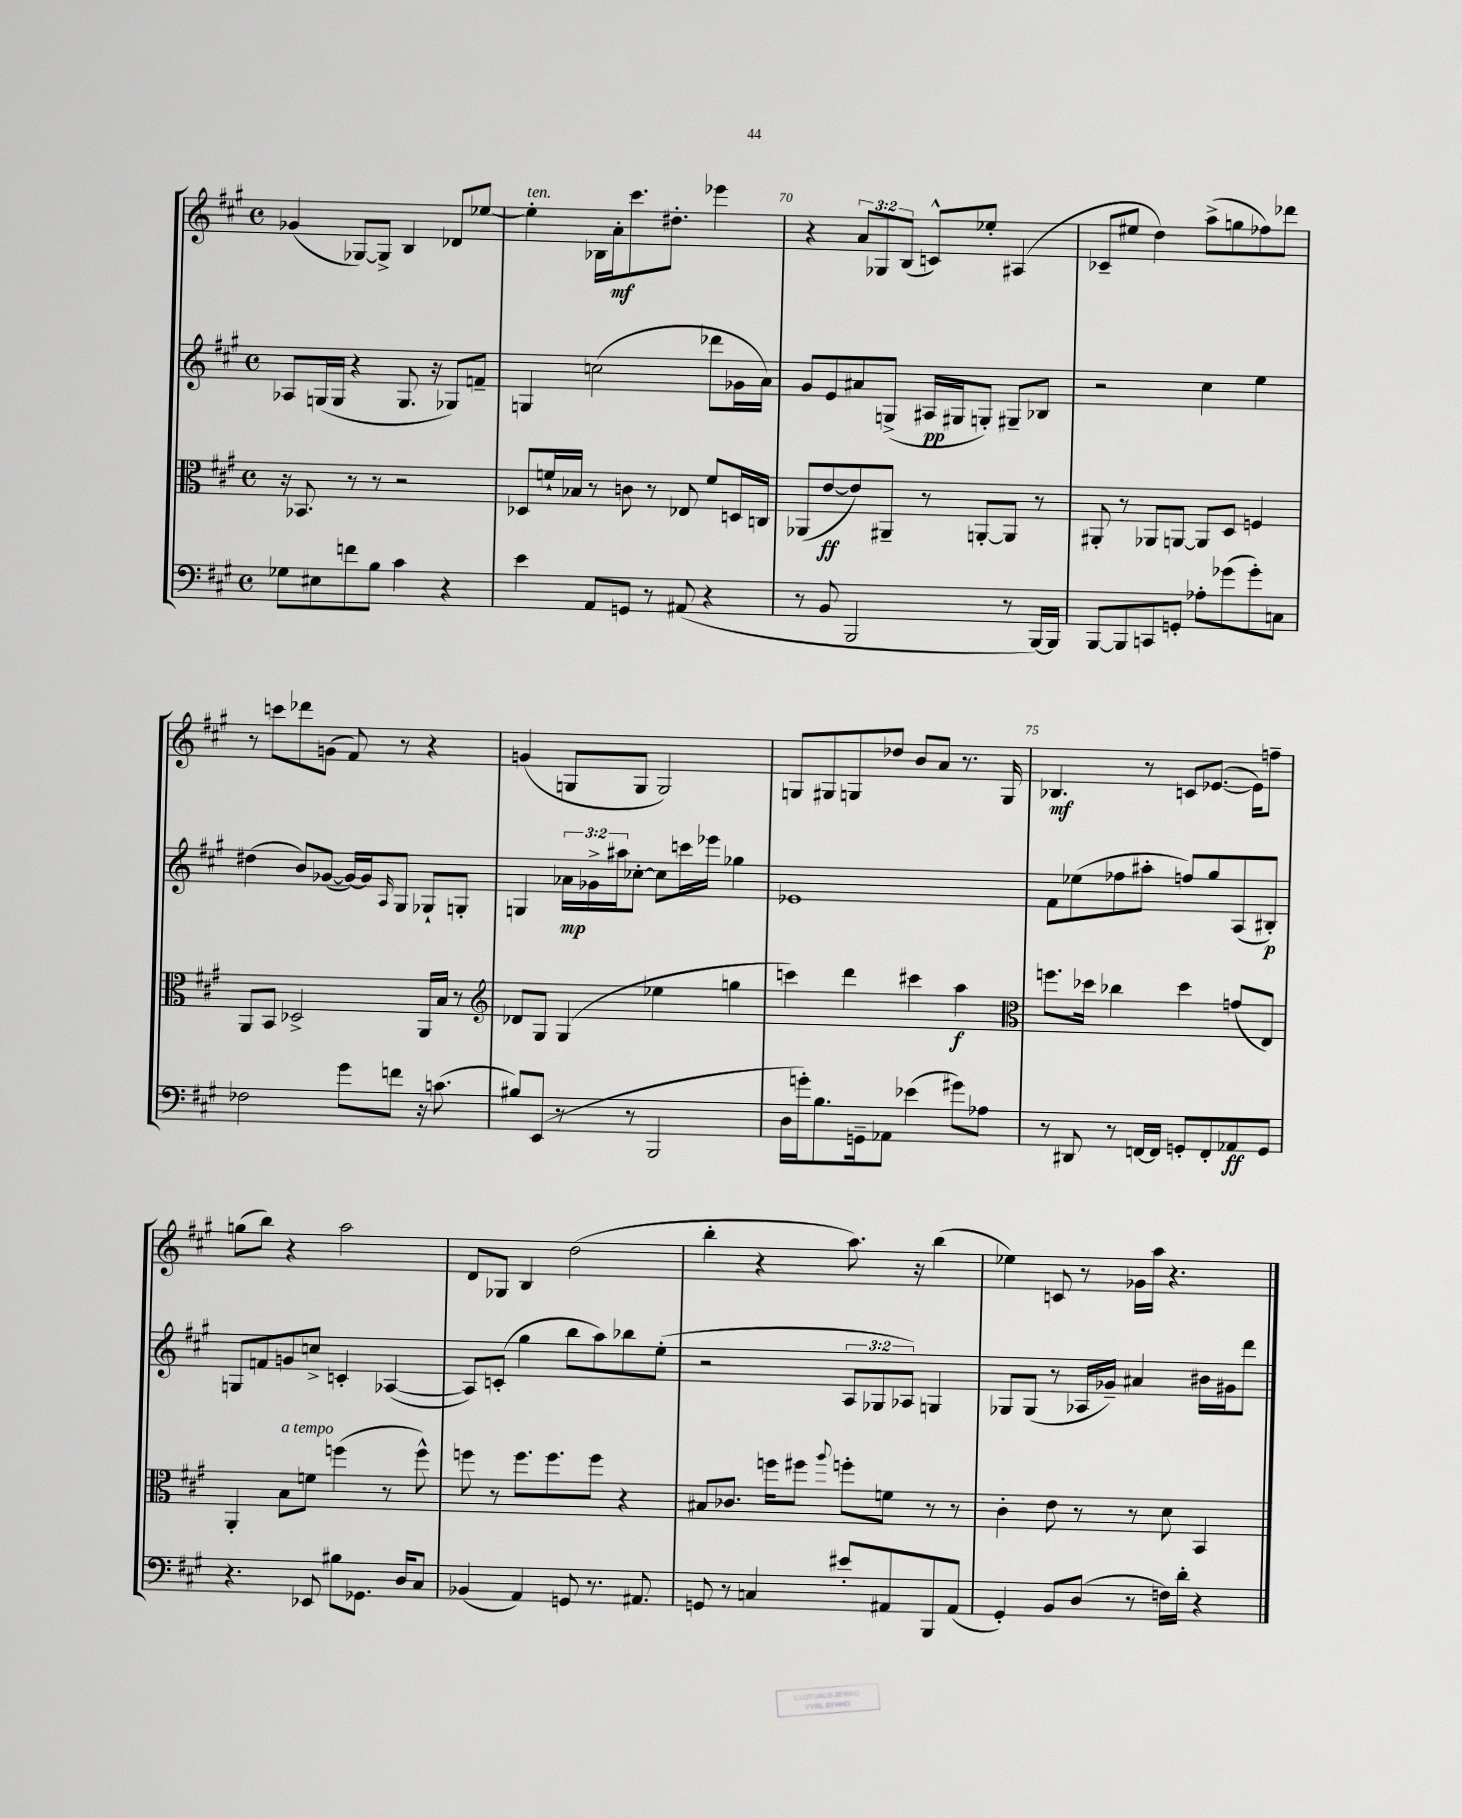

**kern	**dynam	**kern	**dynam	**kern	**dynam	**kern	**dynam
*part4	*part4	*part3	*part3	*part2	*part2	*part1	*part1
*staff4	*staff4	*staff3	*staff3	*staff2	*staff2	*staff1	*staff1
*clefF4	*	*clefC3	*	*clefG2	*	*clefG2	*
*k[f#c#g#]	*	*k[f#c#g#]	*	*k[f#c#g#]	*	*k[f#c#g#]	*
*M4/4	*	*M4/4	*	*M4/4	*	*M4/4	*
*met(c)	*	*met(c)	*	*met(c)	*	*met(c)	*
=68	=68	=68	=68	=68	=68	=68	=68
8G-X\L	.	16r	.	8A-X/L	.	(4g-X/	.
.	.	8.BB-X/	.	.	.	.	.
8E#X\	.	.	.	(16Gn/L	.	.	.
.	.	.	.	16G/JJ	.	.	.
8fn\	.	8r	.	4r	.	[8G-X/L)	.
8B\J	.	8r	.	.	.	8G-^/J]	.
4c#\	.	2r	.	8.G/	.	4B/	.
.	.	.	.	16r	.	.	.
4r	.	.	.	8G-X/L)	.	8d-X/L	.
.	.	.	.	8fn~/J	.	[8ee-X/J	.
=69	=69	=69	=69	=69	=69	=69	=69
!	!	!	!	!	!	!LO:TX:a:i:t=ten.	!
4e\	.	8D-X/L	.	4Gn/	.	4ee-'\]	.
.	.	16fn`/L	.	.	.	.	.
.	.	16B-X/JJ	.	.	.	.	.
8AA/L	.	8r	.	(2ccn\	.	16B-X\LL	.
.	.	.	.	.	.	16a'\J	mf
8GGn/J	.	8cn\	.	.	.	8.ccc#\	.
8r	.	8r	.	.	.	.	.
.	.	.	.	.	.	8.dd#X'\J	.
(8AA#X/	.	8E-X/	.	.	.	.	.
4r	.	8f/L	.	8ddd-X\L	.	4eee-X\	.
.	.	16Dn/L	.	16g-X\L	.	.	.
.	.	16Cn/JJ	.	16a\JJ)	.	.	.
=70	=70	=70	=70	=70	=70	=70	=70
8r	.	(8AA-X/L	.	8g#/L	.	4r	.
8BB/	.	[8e/	ff	8e/	.	.	.
2BBB/	.	8e/])	.	8a#X/	.	12a/L	.
.	.	.	.	.	.	12G-X/	.
.	.	8AA#X~/J	.	(8Gn^/J	.	.	.
.	.	.	.	.	.	(12B/J	.
.	.	8r	.	16A#X/LL	pp	8cn^^/L)	.
.	.	.	.	16G#X/J	.	.	.
.	.	[8AAn'/L	.	8Gn'/J)	.	8ee-X'/J	.
8r	.	8AA/J]	.	8G#X~/L	.	(4A#X/	.
[16BBB/LL)	.	8r	.	8B-X/J	.	.	.
16BBB/JJ]	.	.	.	.	.	.	.
=71	=71	=71	=71	=71	=71	=71	=71
[8BBB/L	.	8AA#X'/	.	2r	.	8c-X~/L	.
8BBB/]	.	8r	.	.	.	8ee#X/J	.
8CCn/	.	8AA-X/L	.	.	.	4dd\)	.
8GGn'/J	.	[8AAn/J	.	.	.	.	.
8A-X'\L	.	8AA/L]	.	4cc#\	.	(8aa^\L	.
(8g-X\	.	8D/J	.	.	.	8ggn\	.
8g-'\)	.	4Fn/	.	4ee\	.	8ff-X\)	.
8Cn\J	.	.	.	.	.	8ddd-X\J	.
!!LO:LB:g=z
=72	=72	=72	=72	=72	=72	=72	=72
2F-X\	.	8AA/L	.	(4dd#X\	.	8r	.
.	.	8BB/J	.	.	.	8cccn\L	.
.	.	2D-X^/	.	8b/L)	.	8ddd-X\	.
.	.	.	.	([8g-X/J	.	(8gn\J	.
8g#\L	.	.	.	16g-/LL_)	.	8f#/)	.
.	.	.	.	16g-/J]	.	.	.
.	.	.	.	16qqA/	.	.	.
8fn\J	.	.	.	8G#/J	.	8r	.
16r	.	16AA/LL	.	8G-X`/L	.	4r	.
(8.cn\	.	16B/JJ	.	.	.	.	.
.	.	8r	.	8Gn'/J	.	.	.
=73	=73	=73	=73	=73	=73	=73	=73
*	*	*clefG2	*	*	*	*	*
8B#X/L)	.	8d-X/L	.	4Gn/	.	(4gn/	.
(8EE/J	.	8G#/J	.	.	.	.	.
8r	.	(4G#/	.	24a-X\LL	mp	8Gn/L	.
.	.	.	.	24g-X^\	.	.	.
.	.	.	.	24aa#X\J	.	.	.
8r	.	.	.	[8cc-X'\J	.	8G/J	.
2BBB/	.	4ee-X\	.	8cc-\L]	.	2G/)	.
.	.	.	.	16cccn\L	.	.	.
.	.	.	.	16eee-X\JJ	.	.	.
.	.	4ggn\	.	4gg-X\	.	.	.
=74	=74	=74	=74	=74	=74	=74	=74
16D\LL	.	4cccn\)	.	1e-X	.	8Gn/L	.
16gn'\J)	.	.	.	.	.	.	.
8.B\	.	.	.	.	.	8G#X/	.
.	.	4ddd\	.	.	.	8Gn/	.
16GGn~\k	.	.	.	.	.	.	.
8AA-X\J	.	.	.	.	.	8dd-X/J	.
(4e-X\	.	4ccc#X\	.	.	.	8b/L	.
.	.	.	.	.	.	8a/J	.
8g#X\L)	.	4aa\	f	.	.	8.r	.
8A-X\J	.	.	.	.	.	.	.
.	.	.	.	.	.	16G/	.
=75	=75	=75	=75	=75	=75	=75	=75
*	*	*clefC3	*	*	*	*	*
8r	.	8.ffn\L	.	8f#\L	.	4.B-X/	mf
8DD#X/	.	.	.	(8ee-X\	.	.	.
.	.	16dd-X\Jk	.	.	.	.	.
8r	.	4cc-X\	.	8ff-X\	.	.	.
[16FFn/LL	.	.	.	8aa#X'\J	.	8r	.
16FF/JJ]	.	.	.	.	.	.	.
8GGn'/L	.	4dd-\	.	8ffn/L)	.	8cn/L	.
8FF'/	.	.	.	8gg#/	.	([8.e-X/J	.
8AA-X/	ff	(8gn/L	.	(8A/	.	.	.
.	.	.	.	.	.	16e-\KL])	.
8GG/J	.	8E/J)	.	8B#X'/J)	p	8ffn~\J	.
!!LO:LB:g=z
=76	=76	=76	=76	=76	=76	=76	=76
4.r	.	4AA'/	.	8Gn/L	.	(8ggn\L	.
.	.	.	.	8fn/	.	8bb\J)	.
!	!	!LO:TX:a:i:t=a tempo	!	!	!	!	!
.	.	8B\L	.	8gn/	.	4r	.
8EE-X/	.	8fn\J	.	8ccn^/J	.	.	.
8B#X\L	.	(4ffn\	.	4cn'/	.	2aa\	.
8.GG-X\J	.	.	.	.	.	.	.
.	.	8r	.	([4A-X/	.	.	.
16D/KL	.	.	.	.	.	.	.
8C#/J	.	8ff^^\)	.	.	.	.	.
=77	=77	=77	=77	=77	=77	=77	=77
(4BB-X/	.	8ffn\	.	8A-/L])	.	8d/L	.
.	.	8r	.	(8cn'/J	.	8G-X/J	.
4AA/)	.	8.ff\L	.	4gg#\	.	4B/	.
.	.	8.ff\	.	.	.	.	.
8GGn/	.	.	.	8bb\L	.	(2dd\	.
8.r	.	8ff\J	.	8aa\)	.	.	.
.	.	4r	.	8bb-X\	.	.	.
8.AA#X/	.	.	.	.	.	.	.
.	.	.	.	(8ee'\J	.	.	.
=78	=78	=78	=78	=78	=78	=78	=78
8GGn/	.	8B#X/L	.	2r	.	4bb'\	.
8r	.	8.c-X/J	.	.	.	.	.
4Cn/	.	.	.	.	.	4r	.
.	.	16ffn\KL	.	.	.	.	.
.	.	8ff#X\J	.	.	.	.	.
.	.	8qqaa/	.	.	.	.	.
8e#X'/L	.	8ffn'\L	.	12A/L	.	8.aa\)	.
.	.	.	.	12G-X/	.	.	.
8AA#X/	.	8fn\J	.	.	.	.	.
.	.	.	.	12A-X/J)	.	.	.
.	.	.	.	.	.	16r	.
8BBB/	.	8r	.	4Gn/	.	(4bb\	.
(8AA#/J	.	8r	.	.	.	.	.
=79	=79	=79	=79	=79	=79	=79	=79
4GG#'/)	.	4c#'\	.	8G-X/L	.	4ee-X\)	.
.	.	.	.	(8G-/J	.	.	.
8BB/L	.	8e\	.	8r	.	8cn/	.
(8D/J	.	8r	.	16A-X/LL	.	8r	.
.	.	.	.	16g-X~/JJ)	.	.	.
8r	.	8r	.	4a#X/	.	16g-X\LL	.
.	.	.	.	.	.	16aa\JJ	.
16Fn\LL)	.	8d\	.	.	.	4.r	.
16d'\JJ	.	.	.	.	.	.	.
4r	.	4BB/	.	16b#X\LL	.	.	.
.	.	.	.	16g#X\J	.	.	.
.	.	.	.	8ddd\J	.	.	.
==	==	==	==	==	==	==	==
*-	*-	*-	*-	*-	*-	*-	*-
